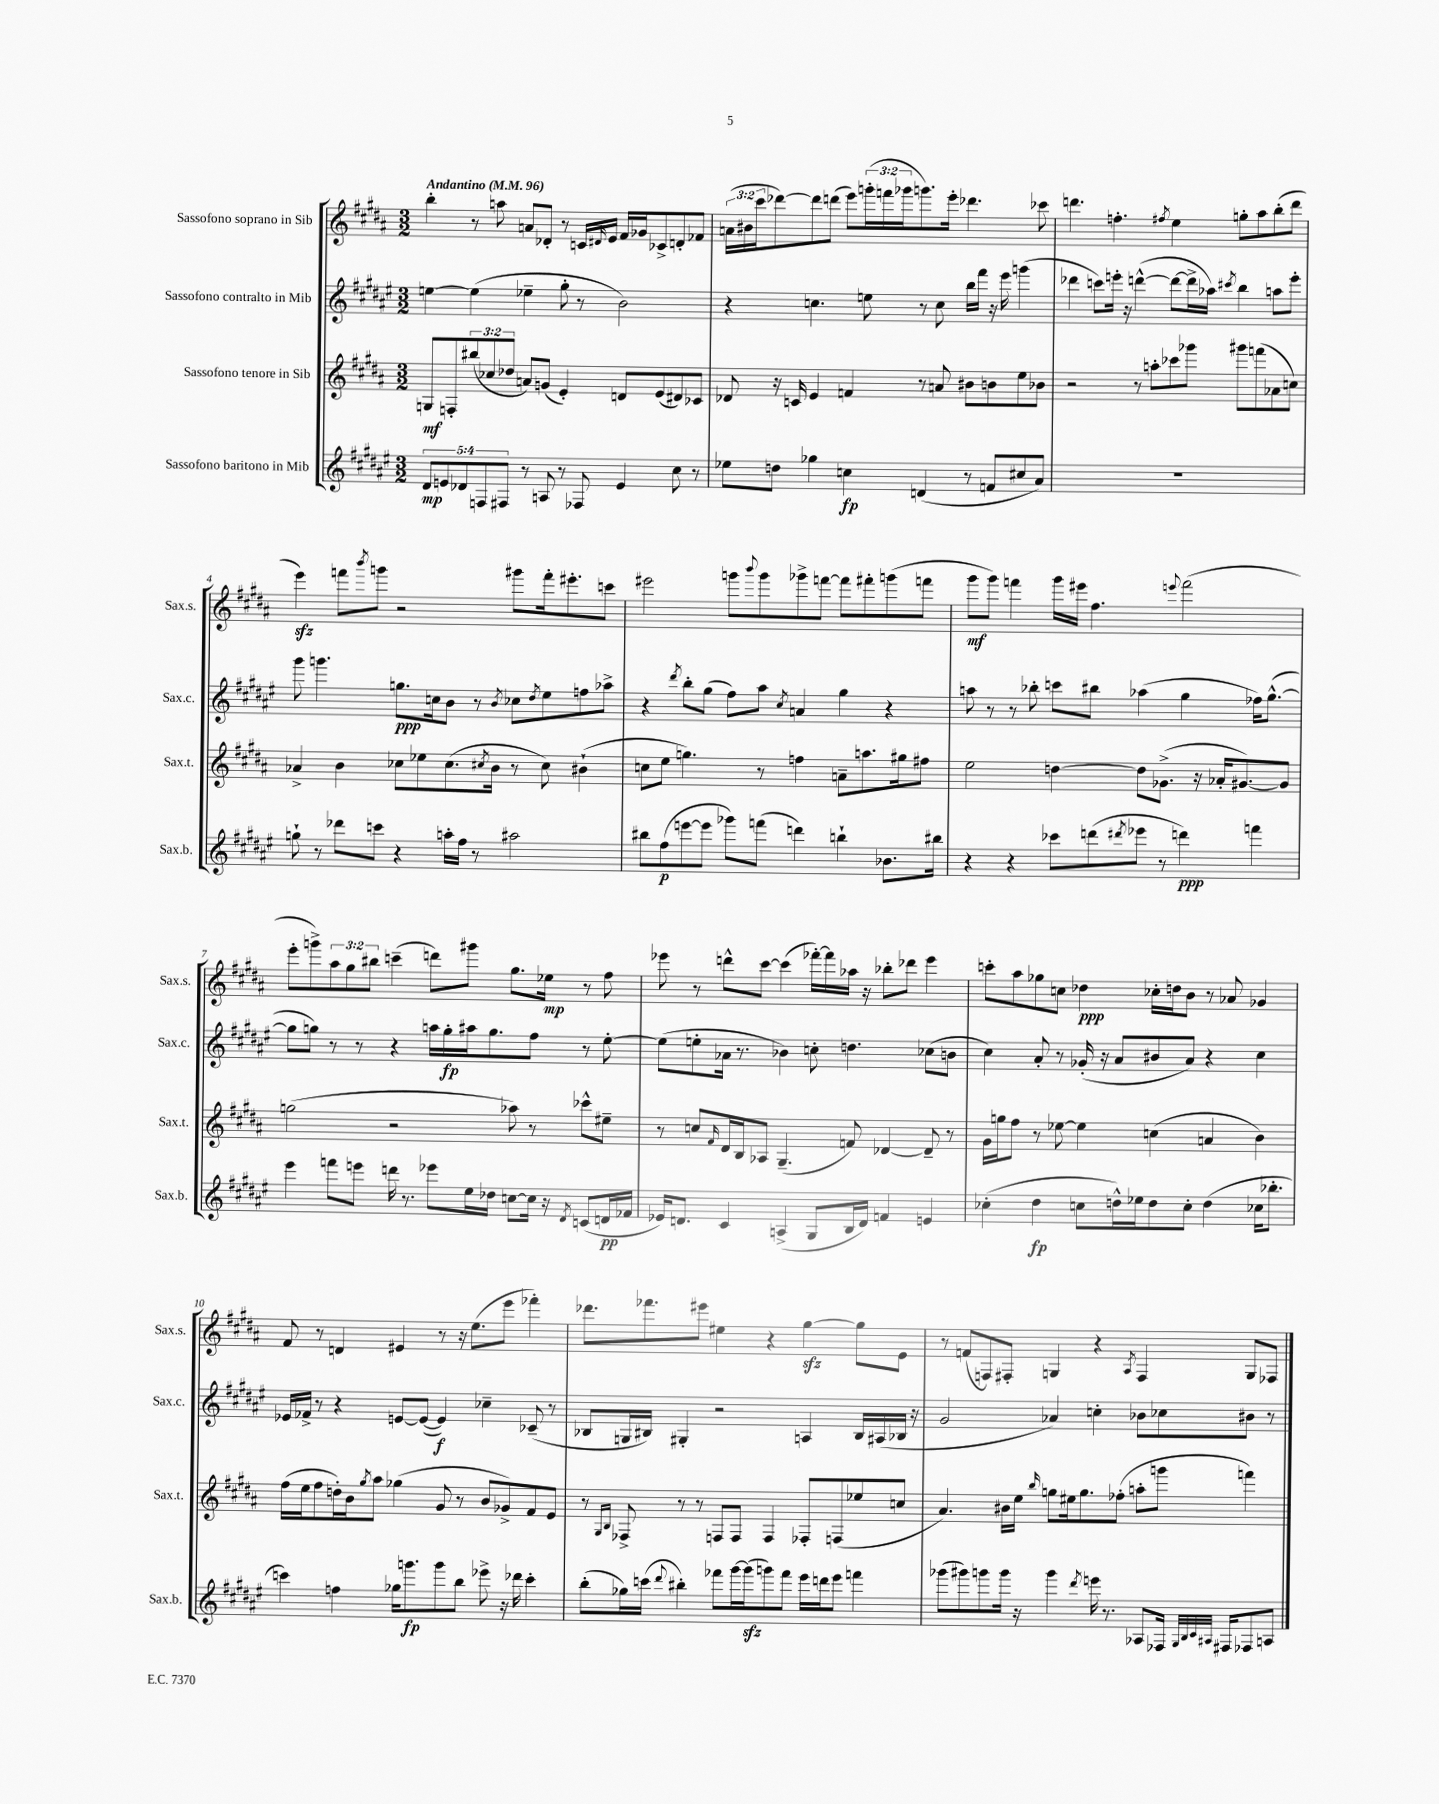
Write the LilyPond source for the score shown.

<<
\new StaffGroup <<
\new Staff = "s0" \with { instrumentName = "Sassofono soprano in Sib" shortInstrumentName = "Sax.s." } {
    \clef treble \key b \major \numericTimeSignature \time 3/2 \override Staff.TupletNumber.text = #tuplet-number::calc-fraction-text \tempo "Andantino" 4 = 96
    b''4-. r8 a''8 a'8 des'8-. r8 c'16 \grace { dis'16 } e'16 fis'16 ges'16 ces'8-> d'8-. fes'8 |
    \tuplet 3/2 { a'16( bis'16 cis'''16 } des'''8~) des'''8 d'''8( e'''8) \tuplet 3/2 { g'''16-.( f'''16 ges'''16 } g'''8.) e'''16-. des'''4. ces'''8 |
    d'''4. f''4.-. \acciaccatura { fis''8 } e''4 g''8-. ais''8 b''8-.( d'''8 |
    e'''4\sfz) f'''8 \acciaccatura { b'''8 } g'''8 r2 gis'''8 f'''16-. eis'''8.-. c'''8 |
    eis'''2 g'''8 \appoggiatura { b'''8 } g'''8 ges'''8-> f'''8~ f'''8 fis'''8-. g'''8( f'''8 |
    gis'''8\mf gis'''8) f'''4 gis'''16 eis'''16 fis''4. \appoggiatura { e'''8 } f'''2( |
    e'''8-. g'''8->) \tuplet 3/2 { ais''8 gis''8 bis''8 } c'''4--( d'''8) gis'''8 gis''8. ees''16\mp r8 fis''8 |
    ees'''8 r8 d'''8-^ cis'''8~ cis'''4( fes'''16~-.) fes'''16 aes''16 r16 bes''8-. des'''8 ees'''4 |
    c'''8-. ais''8 ges''8 c''8 des''4\ppp ces''16-. d''16 b'8 r8 aes'8 ges'4 |
    fis'8 r8 d'4 eis'4 r8 r16 e''8.( e'''8 fes'''4-.) |
    des'''8. fes'''8. eis'''8 eis''4 r4 gis''4~\sfz gis''8 e'8 |
    r8 f'8( f8) fis8-. g4 r4 \acciaccatura { ais8 } fis4 g8 fes8 \bar "|." |
}
\new Staff = "s1" \with { instrumentName = "Sassofono contralto in Mib" shortInstrumentName = "Sax.c." } {
    \clef treble \key fis \major \numericTimeSignature \time 3/2
    e''4~ e''4( ees''4-- gis''8-. r8 b'2) |
    r4 c''4. e''8 r8 c''8 b''16 fis'''16 r16 eis'''16 g'''4( |
    des'''4 c'''8) e'''16-. r16 d'''4~-^( d'''8~ d'''16-> aes''16) \acciaccatura { cis'''8 } b''4 a''8 e'''8-. |
    gis'''8 g'''4. g''8.\ppp c''16 b'8 r8 \acciaccatura { b'8 } ces''8 \acciaccatura { dis''8 } eis''8 f''8 aes''8-> |
    r4 \acciaccatura { dis'''8 } b''8-. gis''8( fis''8) ais''8 \acciaccatura { cis''8 } a'4 gis''4 r4 |
    a''8 r8 r8 bes''8-. c'''8 bis''8 aes''4( gis''4 fes''16) gis''8.~-^( |
    gis''8 g''8) r8 r8 r4 a''16 g''16-.\fp ais''16 g''8. fis''8 r8 eis''8~-. |
    eis''8( e''8-. aes'16 r8. bes'4) c''8-. d''4. ces''8( b'8 |
    cis''4) ais'8-. r8 ges'16-.( r16 ais'8 bis'8 ais'8) r4 cis''4 |
    ees'16 fes'16-> r8 r4 e'8~ e'8~( e'4\f) ces''4-- ces'8--( r8 |
    bes8 g16 bis16) gis4-. r2 a4 bis16 ais16( bes16 r16 |
    gis'2 aes'4) c''4-. bes'8 ces''8 bis'8 r8 \bar "|." |
}
\new Staff = "s2" \with { instrumentName = "Sassofono tenore in Sib" shortInstrumentName = "Sax.t." } {
    \clef treble \key b \major \numericTimeSignature \time 3/2 \override Staff.TupletNumber.text = #tuplet-number::calc-fraction-text
    g8\mf f8-. \tuplet 3/2 { bis''8( ces''8 des''8 } a'8) g'8( e'4-.) d'8 e'8( dis'8) ces'8 |
    des'8 r16 c'16 e'4 f'4 r8 a'8 bis'8 b'8 e''8 bes'8 |
    r2 r8 a''8-. ces'''8 ges'''8 gis'''8 f'''8( aes'8 c''8) |
    aes'4-> b'4 ces''8 ees''8 ces''8.( \acciaccatura { cis''8 } b'16 r8 cis''8) bis'4-!( |
    c''8 e''8 g''4.) r8 f''4 a'8-- a''8. gis''16 fis''8 |
    e''2 d''4~ d''8 ges'8.->( r16 aes'16-. gis'8.~) gis'8 |
    g''2( r2 aes''8) r8 ces'''8-^ eis''8-- |
    r8 c''8 \grace { fis'16 } dis'16 b16 aes8 gis4.--( f'8) des'4~ des'8-- r8 |
    gis'16 g''16 fis''8 r8 ees''8~ ees''4 c''4( a'4 b'4) |
    fis''16( e''16 fis''8 d''16-.) b'16 \acciaccatura { gis''8 } ais''8 ges''4( gis'8 r8 b'8 ges'8->) fis'8 e'8 |
    r8 \grace { gis16 b16 } fes8-> r8 r8 f8 f8 f4 fes8-. f8( ees''8 c''8 |
    ais'4.) bis'16 e''16 \grace { b''16 } g''8 eis''16 g''8. fes''8-.( a''8-. g'''8 f'''4) \bar "|." |
}
\new Staff = "s3" \with { instrumentName = "Sassofono baritono in Mib" shortInstrumentName = "Sax.b." } {
    \clef treble \key fis \major \numericTimeSignature \time 3/2 \override Staff.TupletNumber.text = #tuplet-number::calc-fraction-text
    \tuplet 5/4 { dis'8\mp e'8 des'8 f8 fis8 } r8 a8 r8 fes8 e'4 cis''8 r8 |
    ees''8 d''8 ges''4 c''4\fp d'4( r8 f'8 cis''8 ais'8) |
    R1. |
    g''8-! r8 des'''8 c'''8 r4 a''16-. fis''16 r8 ais''2 |
    bis''8 fis''8\p( e'''8~ e'''8 ges'''8) f'''8( d'''4) b''4-! bes'8. bis''16 |
    r4 r4 ces'''8 d'''8( \acciaccatura { dis'''8 } ees'''8 r8 d'''4\ppp) f'''4 |
    eis'''4 f'''8 e'''8 d'''16 r8. ees'''8 eis''16 des''16 c''8~ c''16 r16 \acciaccatura { dis'8 } c'8( d'16\pp fes'16 |
    ees'16) d'8. cis'4 a4->( gis8 b16 d'16) f'4 e'4 |
    ces''4-.( dis''4\fp c''8 d''16-^) ees''16 d''8 c''8-. d''4( ces''16 bes''8.-. |
    c'''4) f''4 ges''16 g'''8.\fp g'''8 b''8 ees'''8-> r16 des'''16 c'''4-. |
    b''8-.( ges''16) c'''16( \appoggiatura { dis'''8 } bis''4-.) fes'''8 gis'''16~ gis'''16\sfz( g'''8) fes'''8 eis'''16 d'''16 eis'''8 f'''4 |
    ges'''8( gis'''8) g'''8 g'''16 r16 g'''4 \acciaccatura { dis'''8 } e'''16 r8. aes8 fes16 \grace { gis32 b32 cis'32 ais32 } fis16 fes8 a8 \bar "|." |
}
>>
>>
